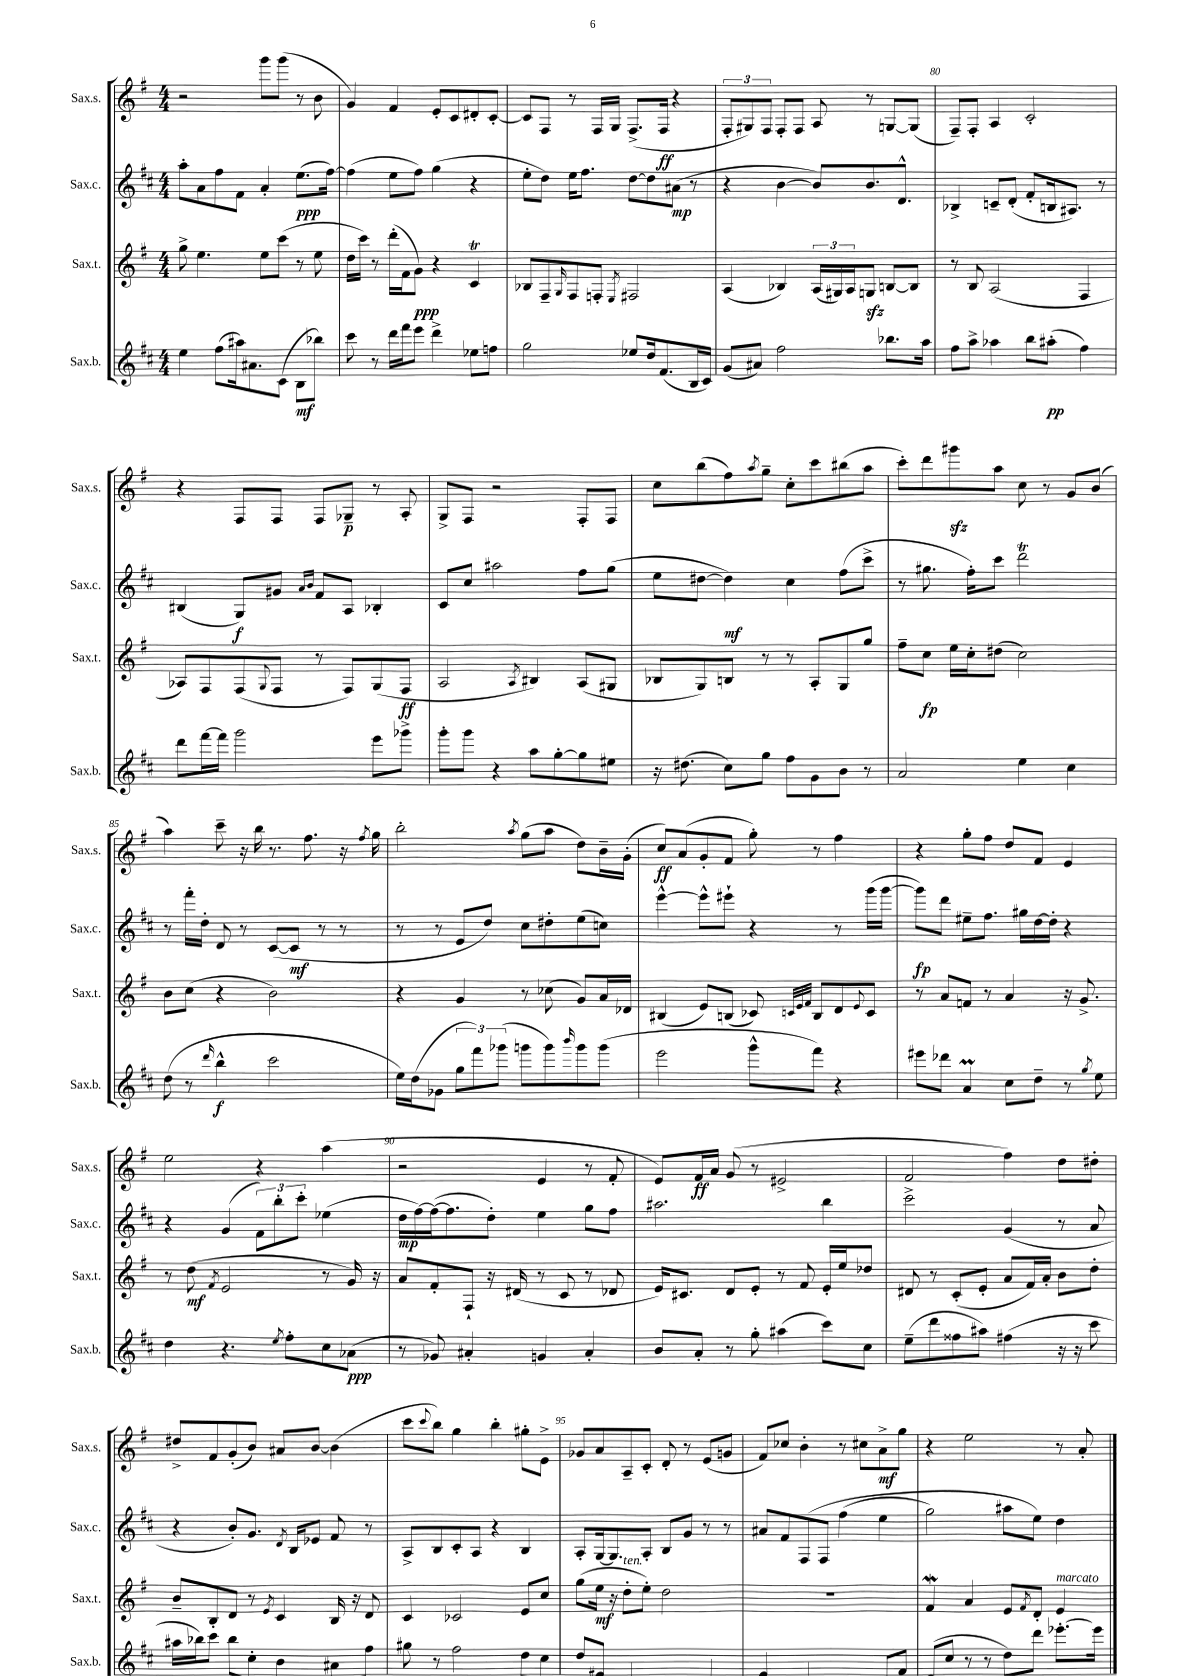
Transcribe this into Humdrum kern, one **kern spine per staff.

**kern	**dynam	**kern	**dynam	**kern	**dynam	**kern	**dynam
*part4	*part4	*part3	*part3	*part2	*part2	*part1	*part1
*staff4	*staff4	*staff3	*staff3	*staff2	*staff2	*staff1	*staff1
*I"Sax.b.	*	*I"Sax.t.	*	*I"Sax.c.	*	*I"Sax.s.	*
*I'Sax.b.	*	*I'Sax.t.	*	*I'Sax.c.	*	*I'Sax.s.	*
*clefG2	*	*clefG2	*	*clefG2	*	*clefG2	*
*k[f#c#]	*	*k[f#]	*	*k[f#c#]	*	*k[f#]	*
*M4/4	*	*M4/4	*	*M4/4	*	*M4/4	*
=76	=76	=76	=76	=76	=76	=76	=76
4ee\	.	8gg^\	.	8aa'\L	.	2r	.
.	.	4.ee\	.	8a\	.	.	.
(8ff#\L	.	.	.	8ff#\	.	.	.
16aa#X\k)	.	.	.	8f#\J	.	.	.
8.a#X\	.	.	.	.	.	.	.
.	.	8ee\L	.	4a'/	.	8ggg\L	.
(8c#\J	.	(8ccc\J	.	.	.	(8ggg\J	.
8B\L	mf	8r	.	(8.ee\L	ppp	8r	.
8bb-X\J)	.	8ee\	.	.	.	8b\	.
.	.	.	.	[16ff#\Jk)	.	.	.
=77	=77	=77	=77	=77	=77	=77	=77
8ccc#\	.	16dd\LL	.	(4ff#\]	.	4g/)	.
.	.	16ccc\JJ)	.	.	.	.	.
8r	.	8r	.	.	.	.	.
16ddd\LL	.	(16ddd'\LL	.	8ee\L	.	4f#/	.
16fff#\J	.	16f#\J	.	.	.	.	.
8eee\J	.	8g\J)	ppp	8ff#\J)	.	.	.
4ddd^\	.	4r	.	(4gg\	.	8e'/L	.
.	.	.	.	.	.	8c/	.
8ee-X\L	.	4cT/	.	4r	.	8d#X'/	.
8ffn\J	.	.	.	.	.	[8c'/J	.
=78	=78	=78	=78	=78	=78	=78	=78
2gg\	.	8B-X/L	.	8ee'\L	.	8c/L]	.
.	.	8F#~/	.	8dd\J)	.	8F#/J	.
.	.	16qqG/	.	.	.	.	.
.	.	8F#/	.	16ee\KL	.	8r	.
.	.	.	.	8.ff#\J	.	.	.
.	.	8Fn'/J	.	.	.	16F#/LL	.
.	.	.	.	.	.	16G/JJ	.
.	.	8qE/	.	.	.	.	.
8ee-X/L	.	2F#X/	.	[8dd\L	.	(8.F#^/L	.
16dd/k	.	.	.	8dd\]	.	.	.
(8.f#/	.	.	.	.	.	16F#/Jk	ff
.	.	.	.	(8a#X\J	mp	4r	.
16B/L	.	.	.	8r	.	.	.
16c#/JJ)	.	.	.	.	.	.	.
=79	=79	=79	=79	=79	=79	=79	=79
(8g/L	.	(4A/	.	4r	.	12F#'/L	.
.	.	.	.	.	.	12G#X/)	.
8a#X/J)	.	.	.	.	.	.	.
.	.	.	.	.	.	12F#/J	.
2ff#\	.	4B-X/)	.	[4b\	.	8F#'/L	.
.	.	.	.	.	.	8F#/J	.
.	.	(24A/LL	.	8b/L])	.	8A/	.
.	.	24G#X/)	.	.	.	.	.
.	.	24A/J	.	.	.	.	.
.	.	8Gnzz/J	.	8.b/	.	8r	.
8.bb-X\L	.	[8Bn/L	.	.	.	[8Gn/L	.
.	.	.	.	8.d^^/J	.	.	.
.	.	8B/J]	.	.	.	(8G/J]	.
16aa\Jk	.	.	.	.	.	.	.
=80	=80	=80	=80	=80	=80	=80	=80
8ff#\L	.	8r	.	4B-X^/	.	8F#~/L)	.
8aa^\J	.	8B/	.	.	.	8F#'/J	.
4aa-X\	.	(2A/	.	8cn~/L	.	4A/	.
.	.	.	.	(8d'/J	.	.	.
8bb\L	.	.	.	8f#'/L	.	2c'/	.
(8aa#X'\J	pp	.	.	16Bn/k	.	.	.
.	.	.	.	8.A#X/J)	.	.	.
4ff#\)	.	4F#/	.	.	.	.	.
.	.	.	.	8r	.	.	.
!!LO:LB:g=z
=81	=81	=81	=81	=81	=81	=81	=81
8ddd\L	.	8A-X/L)	.	(4B#X/	.	4r	.
[16fff#\L	.	8F#/	.	.	.	.	.
16fff#\JJ]	.	.	.	.	.	.	.
2ggg\	.	(8F#/	.	8G/L)	f	8F#/L	.
.	.	8qqG/	.	.	.	.	.
.	.	8F#/J	.	8g#X/J	.	8F#/J	.
.	.	.	.	16qqa/LL	.	.	.
.	.	.	.	16qqb/JJ	.	.	.
.	.	8r	.	8f#/L	.	8F#/L	.
.	.	8F#/L)	.	8A/J	.	8G-X~/J	p
8eee\L	.	(8G/	.	4B-X'/	.	8r	.
8ggg-X^\J	.	8F#/J	ff	.	.	8A'/	.
=82	=82	=82	=82	=82	=82	=82	=82
8ggg'\L	.	2A/	.	8c#/L	.	8G^/L	.
8ggg\J	.	.	.	8cc#/J	.	8F#/J	.
4r	.	.	.	2aa#X\	.	2r	.
.	.	8qA/	.	.	.	.	.
8aa\L	.	4B#X/)	.	.	.	.	.
[8gg'\	.	.	.	.	.	.	.
8gg\]	.	(8A/L	.	8ff#\L	.	8F#'/L	.
8ee#X\J	.	8G#X/J	.	(8gg\J	.	8F#/J	.
=83	=83	=83	=83	=83	=83	=83	=83
16r	.	8B-X/L	.	8ee\L	.	8cc\L	.
(8.dd#X\	.	.	.	.	.	.	.
.	.	8G/)	.	[8dd#X\J	.	(8bb\	.
8cc#\L)	.	8Bn/J	.	4dd#\])	mf	8ff#\)	.
.	.	.	.	.	.	8qaa/	.
8gg\J	.	8r	.	.	.	8gg~\J	.
8ff#\L	.	8r	.	4cc#\	.	8cc'\L	.
8g\	.	8A'/L	.	.	.	8ccc\	.
8b\J	.	8G/	.	(8ff#\L	.	(8bb#X\	.
8r	.	8gg/J	.	8ccc#^\J	.	8aa\J	.
=84	=84	=84	=84	=84	=84	=84	=84
2a/	.	8ff#~\L	.	8r	.	8ccc'\L)	.
.	.	8cc\J	fp	8.gg#X\	.	8ddd\	.
.	.	16ee\LL	.	.	.	8ggg#Xzz\	.
.	.	16cc'\J	.	16ff#'\KL)	.	.	.
.	.	(8dd#X\J	.	8ccc#\J	.	8aa\J	.
4ee\	.	2cc\)	.	2dddT\	.	8cc\	.
.	.	.	.	.	.	8r	.
4cc#\	.	.	.	.	.	8g/L	.
.	.	.	.	.	.	(8b/J	.
!!LO:LB:g=z
=85	=85	=85	=85	=85	=85	=85	=85
(8dd\	.	8b\L	.	8r	.	4aa\)	.
8r	.	(8cc\J	.	16fff#'\LL	.	.	.
.	.	.	.	16dd'\JJ	.	.	.
16qqddd/	.	.	.	.	.	.	.
4bb^^\	f	4r	.	8d/	.	8ccc~\	.
.	.	.	.	8r	.	16r	.
.	.	.	.	.	.	16bb\	.
2ccc#\	.	2b\)	.	([8c#/L	.	8.r	.
.	.	.	.	8c#/J]	mf	.	.
.	.	.	.	.	.	8.ff#\	.
.	.	.	.	8r	.	.	.
.	.	.	.	8r	.	16r	.
.	.	.	.	.	.	8qff#/	.
.	.	.	.	.	.	16gg\	.
=86	=86	=86	=86	=86	=86	=86	=86
16ee\LL)	.	4r	.	8r	.	2bb'\	.
(16dd\J	.	.	.	.	.	.	.
8g-X\J	.	.	.	8r	.	.	.
12gg\L	.	4g/	.	8e/L	.	.	.
12fff#\)	.	.	.	.	.	.	.
.	.	.	.	8dd/J)	.	.	.
(12ggg-X\J	.	.	.	.	.	.	.
.	.	.	.	.	.	8qaa/	.
8gggn\L	.	8r	.	8cc#\L	.	(8gg\L	.
8ggg\)	.	(8cc-X\	.	8dd#X'\	.	8aa\J	.
16qqbbb/	.	.	.	.	.	.	.
8ggg\	.	8g/L)	.	(8ee\	.	8dd\L)	.
(8ggg\J	.	16a/L	.	8ccn\J)	.	16b~\L	.
.	.	16d-X/JJ	.	.	.	(16g'\JJ	.
=87	=87	=87	=87	=87	=87	=87	=87
2eee\	.	(4B#X/	.	[4eee^^\	.	8cc/L)	ff
.	.	.	.	.	.	(8a/	.
.	.	8e/L)	.	8eee^^\L]	.	8g'/	.
.	.	(8Bn/J	.	8eee#X`\J	.	8f#/J	.
8ggg^^\L	.	8c-X/)	.	4r	.	8gg'\)	.
.	.	32qqcn/LLL	.	.	.	.	.
.	.	32qqe/	.	.	.	.	.
.	.	32qqf#/JJJ	.	.	.	.	.
8fff#\J)	.	8B/L	.	.	.	8r	.
4r	.	8d/	.	8r	.	4ff#\	.
.	.	8qqe/	.	.	.	.	.
.	.	8c/J	.	(16ggg\LL	.	.	.
.	.	.	.	[16ggg\JJ	.	.	.
=88	=88	=88	=88	=88	=88	=88	=88
8eee#X\L	.	8r	.	8ggg\L])	fp	4r	.
8ddd-X\J	.	8a/L	.	8ddd\J	.	.	.
4aM/	.	8fn/J	.	8ee#X~\L	.	8gg'\L	.
.	.	8r	.	8.ff#\J	.	8ff#\J	.
8cc#\L	.	4a/	.	.	.	8dd/L	.
.	.	.	.	16gg#X\LL	.	.	.
8dd~\J	.	.	.	[16dd\	.	8f#/J	.
.	.	.	.	16dd'\JJ]	.	.	.
8r	.	16r	.	4r	.	4e/	.
.	.	8.g^/	.	.	.	.	.
8qgg/	.	.	.	.	.	.	.
8ee\	.	.	.	.	.	.	.
!!LO:LB:g=z
=89	=89	=89	=89	=89	=89	=89	=89
4dd\	.	8r	.	4r	.	2ee\	.
.	.	(8dd\	mf	.	.	.	.
.	.	8qf#/	.	.	.	.	.
4.r	.	2e/	.	(4g/	.	.	.
.	.	.	.	12f#\L)	.	4r	.
.	.	.	.	12bb'\	.	.	.
8qee/	.	.	.	.	.	.	.
8ff#'\L	.	.	.	.	.	.	.
.	.	.	.	12ccc#'\J	.	.	.
8cc#\	.	8r	.	(4ee-X\	.	(4aa\	.
(8a-X\J	ppp	16g/)	.	.	.	.	.
.	.	16r	.	.	.	.	.
=90	=90	=90	=90	=90	=90	=90	=90
8r	.	8a/L	.	16dd\LL	mp	2r	.
.	.	.	.	[16ff#\)	.	.	.
8g-X/)	.	8f#'/	.	(16ff#\J_	.	.	.
.	.	.	.	8.ff#\]	.	.	.
4a#X'/	.	8F#`/J	.	.	.	.	.
.	.	16r	.	8dd'\J)	.	.	.
.	.	(16d#X/	.	.	.	.	.
4gn/	.	8r	.	4ee\	.	4e/	.
.	.	8c/	.	.	.	.	.
4a#'/	.	8r	.	8gg\L	.	8r	.
.	.	8d-X/	.	8ff#\J	.	8f#'/	.
=91	=91	=91	=91	=91	=91	=91	=91
8b/L	.	16e/KL)	.	2.aa#X\	.	8e/L)	.
.	.	8.c#X/J	.	.	.	.	.
8a'/J	.	.	.	.	.	16f#/L	ff
.	.	.	.	.	.	16a/JJ	.
8r	.	8d/L	.	.	.	(8g/	.
8gg'\	.	8e'/J	.	.	.	8r	.
(4aa#X\	.	8r	.	.	.	2e#X^/	.
.	.	8f#/	.	.	.	.	.
8ccc#\L)	.	16e'/LL	.	4bb\	.	.	.
.	.	16ee/J	.	.	.	.	.
8cc#\J	.	8dd-X/J	.	.	.	.	.
=92	=92	=92	=92	=92	=92	=92	=92
(8ee~\L	.	8d#X/	.	2ccc#^\	.	2f#/	.
8ddd\	.	8r	.	.	.	.	.
8ff##X\	.	(8c'/L	.	.	.	.	.
8aa#X\J)	.	8e'/J	.	.	.	.	.
(4ff#X\	.	8a/L	.	(4g/	.	4ff#\)	.
.	.	16f#/L)	.	.	.	.	.
.	.	16a'/JJ	.	.	.	.	.
16r	.	8b\L	.	8r	.	8dd\L	.
16r	.	.	.	.	.	.	.
8ccc#\	.	8dd'\J	.	8a/	.	8dd#X'\J	.
!!LO:LB:g=z
=93	=93	=93	=93	=93	=93	=93	=93
16aa#X\LL	.	8b~/L	.	4r	.	8dd#X^/L	.
16bb-X\J)	.	.	.	.	.	.	.
8ccc#\J	.	8B'/	.	.	.	8f#/	.
8bb-\L	.	8d/J	.	8b'/L)	.	(8g'/	.
8cc#'\J	.	8r	.	8.g/J	.	8b/J)	.
.	.	8qe/	.	.	.	.	.
4b\	.	4c/	.	.	.	8a#X/L	.
.	.	.	.	8qd/	.	.	.
.	.	.	.	16B/KL	.	.	.
.	.	.	.	8e-X/J	.	[8b/J	.
8a#X\L	.	16B/	.	8f#/	.	(4b\]	.
.	.	16r	.	.	.	.	.
8ff#zz\J	.	8d/	.	8r	.	.	.
=94	=94	=94	=94	=94	=94	=94	=94
8gg#X\	.	4c/	.	8A^/L	.	8ccc\L	.
.	.	.	.	.	.	8qqccc/	.
8r	.	.	.	8B/	.	8bb\J)	.
2ff#\	.	2c-X/	.	8c#'/	.	4gg\	.
.	.	.	.	8A/J	.	.	.
.	.	.	.	4r	.	4bb'\	.
8dd\L	.	8e/L	.	4B/	.	8gg#X'\L	.
8cc#\J	.	8cc/J	.	.	.	8e^\J	.
=95	=95	=95	=95	=95	=95	=95	=95
8dd/L	.	(8gg\L	.	8A'/L	.	8g-X/L	.
8e#X/J	.	16ee\Jk	mf	[16G/k	.	8a/	.
.	.	16r	.	8.G/]	.	.	.
!	!	!LO:TX:a:i:t=ten.	!	!	!	!	!
2B/	.	8dd'\L	.	.	.	8A~/	.
.	.	8ee'\J)	.	8A'/J	.	8c'/J	.
.	.	2dd\	.	8B/L	.	8d'/	.
.	.	.	.	8g/J	.	8r	.
4c#~/	.	.	.	8r	.	(8e/L	.
.	.	.	.	8r	.	8gn/J	.
=96	=96	=96	=96	=96	=96	=96	=96
4e/	.	1r	.	8a#X/L	.	8f#/L)	.
.	.	.	.	8f#/	.	8cc-X/J	.
2Fn/	.	.	.	(8F#/	.	4b'\	.
.	.	.	.	8F#/J	.	.	.
.	.	.	.	(4ff#\	.	8r	.
.	.	.	.	.	.	8cc#X\L	.
8F#X/L	.	.	.	4ee\	.	8a^\	mf
8f#/J	.	.	.	.	.	8gg\J	.
=97	=97	=97	=97	=97	=97	=97	=97
(8d/L	.	4f#W/	.	2gg\)	.	4r	.
8cc#/J	.	.	.	.	.	.	.
8r	.	4a/	.	.	.	2ee\	.
8r	.	.	.	.	.	.	.
8dd\L)	.	8e/L	.	8aa#X\L	.	.	.
.	.	8qf#/	.	.	.	.	.
8ddd\J	.	8d'/J	.	8ee\J)	.	.	.
!	!	!LO:TX:a:i:t=marcato	!	!	!	!	!
[8.eee-X'\L	.	4e/	.	4dd\	.	8r	.
.	.	.	.	.	.	8a'/	.
16eee-\Jk]	.	.	.	.	.	.	.
==	==	==	==	==	==	==	==
*-	*-	*-	*-	*-	*-	*-	*-
